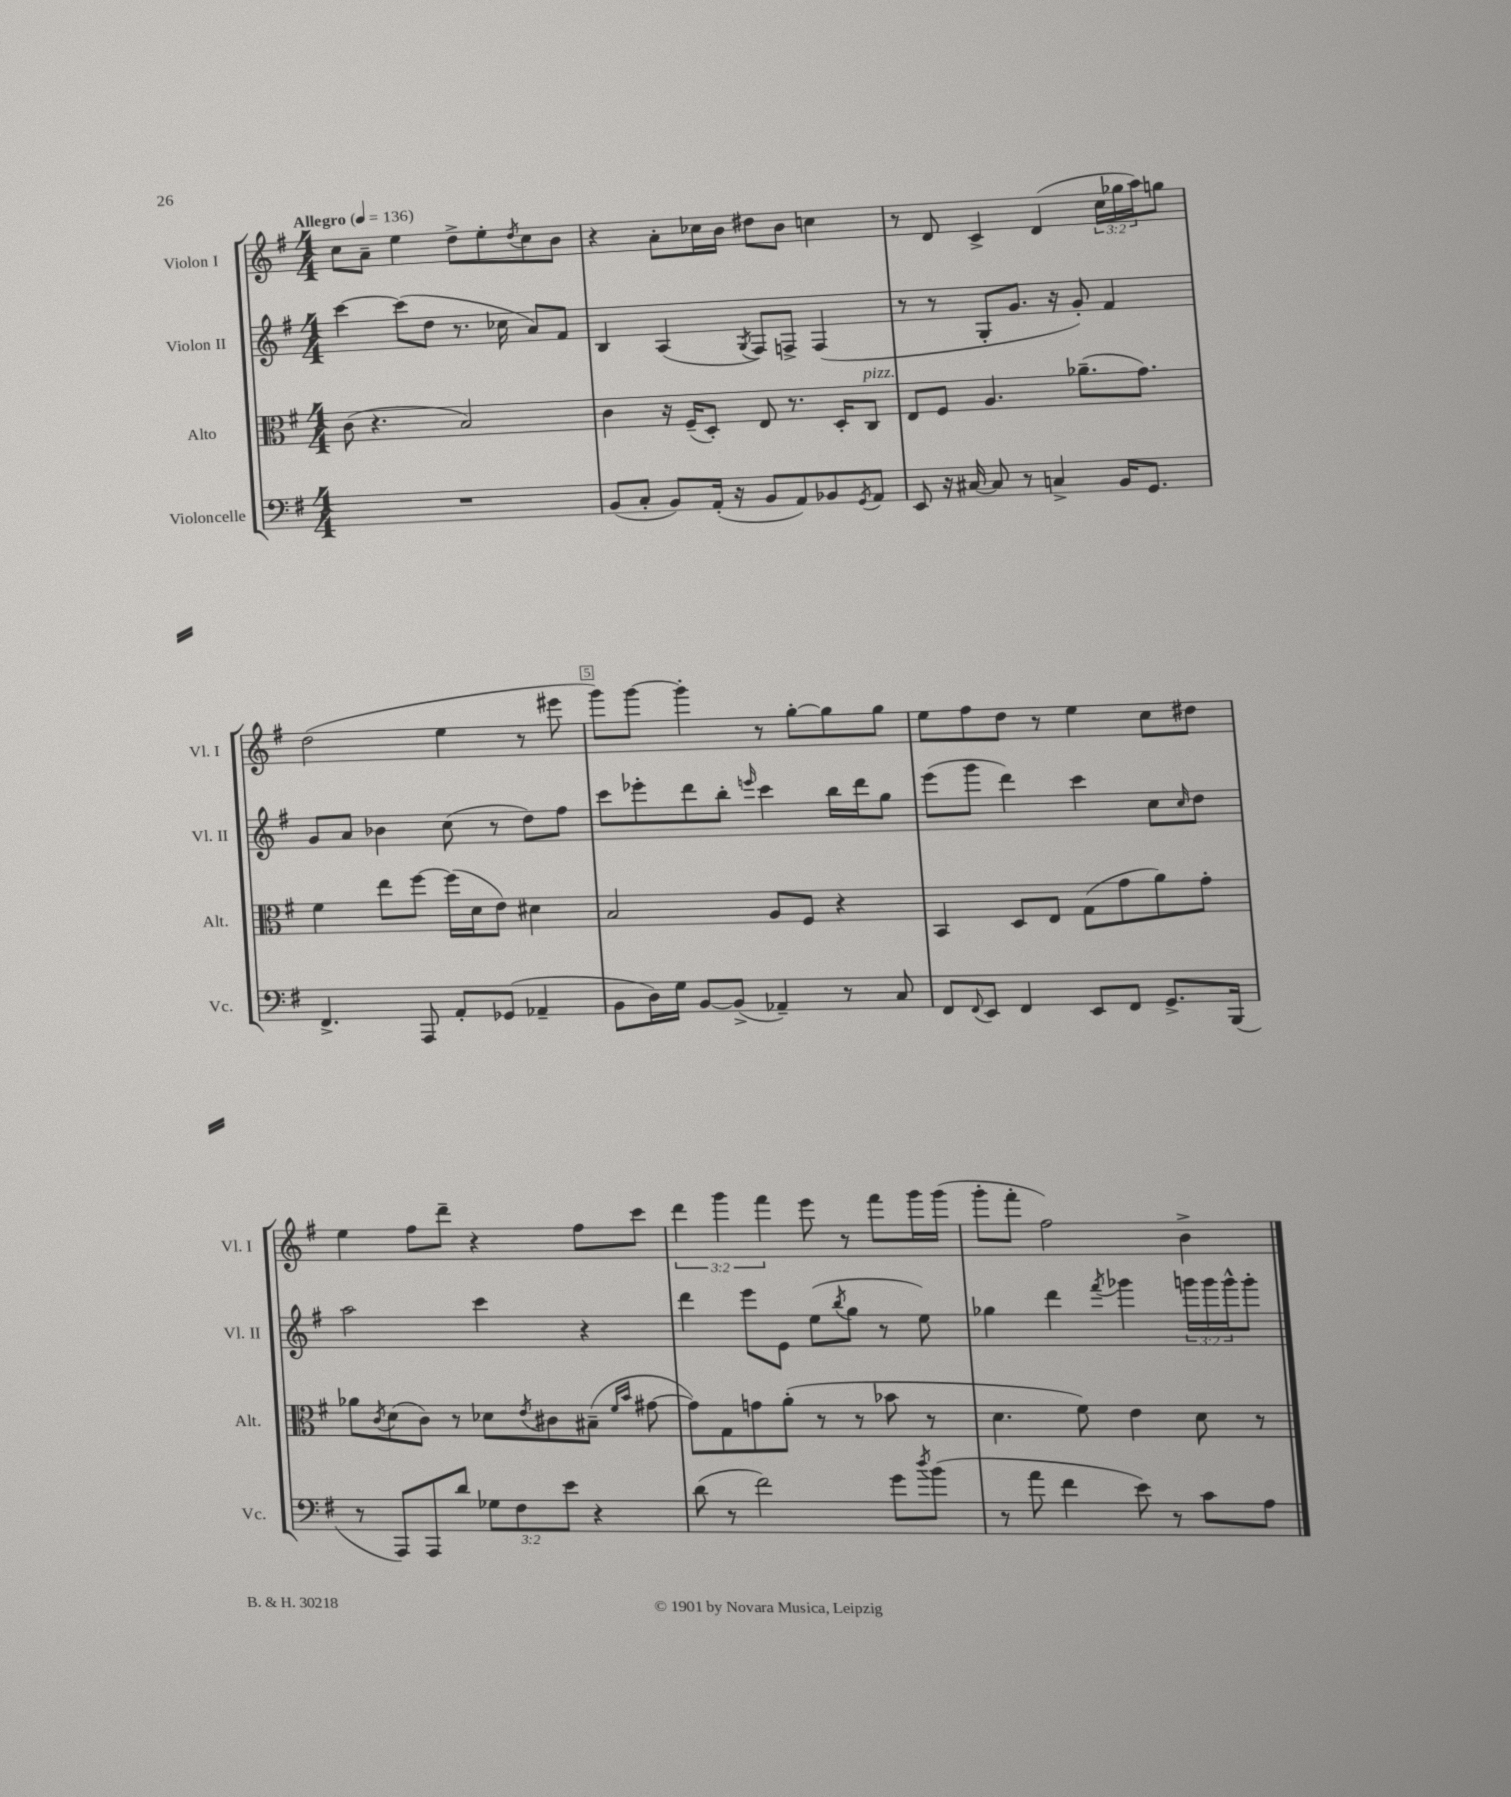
<<
\new StaffGroup <<
\new Staff = "s0" \with { instrumentName = "Violon I" shortInstrumentName = "Vl. I" } {
    \clef treble \key g \major \numericTimeSignature \time 4/4 \override Staff.TupletNumber.text = #tuplet-number::calc-fraction-text \tempo "Allegro" 4 = 136
    c''8 a'8-- e''4 d''8-> e''8-. \acciaccatura { d''8 } c''8 b'8 |
    r4 a'8-. ces''16 b'16 dis''8 b'8 c''4 |
    r8 d'8 c'4-> d'4( \tuplet 3/2 { c''16 ges''16 a''16) } g''8 |
    d''2( e''4 r8 eis'''8 |
    g'''8) g'''8~ g'''4-. r8 g''8~-. g''8 g''8 |
    e''8 fis''8 d''8 r8 e''4 c''8 dis''8 |
    e''4 fis''8 d'''8-- r4 fis''8 c'''8 |
    \tuplet 3/2 { d'''4 g'''4 fis'''4 } e'''8 r8 fis'''8 g'''16 g'''16( |
    g'''8-. fis'''8-. fis''2) b'4-> \bar "|." |
}
\new Staff = "s1" \with { instrumentName = "Violon II" shortInstrumentName = "Vl. II" } {
    \clef treble \key g \major \numericTimeSignature \time 4/4 \override Staff.TupletNumber.text = #tuplet-number::calc-fraction-text
    c'''4~ c'''8( d''8 r8. ces''16 a'8) fis'8 |
    b4 a4( \acciaccatura { g8 } fis8) f8-> f4( |
    r8 r8 g8-. g'8. r16 g'8-.) fis'4 |
    g'8 a'8 bes'4 c''8( r8 d''8) fis''8 |
    c'''8 ees'''8-. d'''8 b''8-. \grace { e'''16 } c'''4 b''16 d'''16 g''8 |
    e'''8( g'''8 d'''4) c'''4 c''8 \grace { c''16 } d''8 |
    a''2 c'''4 r4 |
    d'''4 e'''8 e'8 e''8( \acciaccatura { b''8 } g''8 r8 e''8) |
    ges''4 d'''4 \acciaccatura { fis'''8 } ges'''4 \tuplet 3/2 { g'''16 g'''16 g'''16-^ } g'''8-. \bar "|." |
}
\new Staff = "s2" \with { instrumentName = "Alto" shortInstrumentName = "Alt." } {
    \clef alto \key g \major \numericTimeSignature \time 4/4
    c'8( r4. b2) |
    c'4 r16 fis16--( d8-.) e8 r8. d16-. c8^\markup { \italic "pizz." } |
    e8 fis8 a4. aes'8.--( g'8.) |
    fis'4 e''8 fis''8~ fis''16( d'16 e'8) dis'4 |
    b2 a8 fis8 r4 |
    b,4 d8 e8 g8( g'8 a'8) g'8-. |
    aes'8 \acciaccatura { c'8 } d'8( c'8) r8 des'8 \acciaccatura { e'8 } cis'8 bis8--( \grace { fis'16 b'16 } gis'8~ |
    gis'8) g8 g'8 a'8-.( r8 r8 bes'8 r8 |
    d'4. fis'8) e'4 d'8 r8 \bar "|." |
}
\new Staff = "s3" \with { instrumentName = "Violoncelle" shortInstrumentName = "Vc." } {
    \clef bass \key g \major \numericTimeSignature \time 4/4 \override Staff.TupletNumber.text = #tuplet-number::calc-fraction-text
    R1 |
    b,8( c8-. b,8) a,16-.( r16 b,8 a,8) bes,8 \acciaccatura { g,8 } a,8 |
    e,8 r16 cis16~ cis8 r8 c4-> b,16 g,8. |
    fis,4.-> a,,8 a,8-. ges,8( aes,4-- |
    b,8 d16) g16 b,8~ b,8->( aes,4--) r8 c8 |
    fis,8 \appoggiatura { fis,8 } e,8 fis,4 e,8 fis,8 g,8.-> b,,16( |
    r8 a,,8) a,,8 d'8 \tuplet 3/2 { ges8 fis8 e'8 } r4 |
    d'8( r8 fis'2) g'8 \acciaccatura { d''8 } b'8( |
    r8 a'8 fis'4 e'8) r8 c'8 a8 \bar "|." |
}
>>
>>
\layout { \context { \Score \override BarNumber.break-visibility = ##(#f #t #t) barNumberVisibility = #(every-nth-bar-number-visible 5) \override BarNumber.stencil = #(make-stencil-boxer 0.1 0.3 ly:text-interface::print) } }
